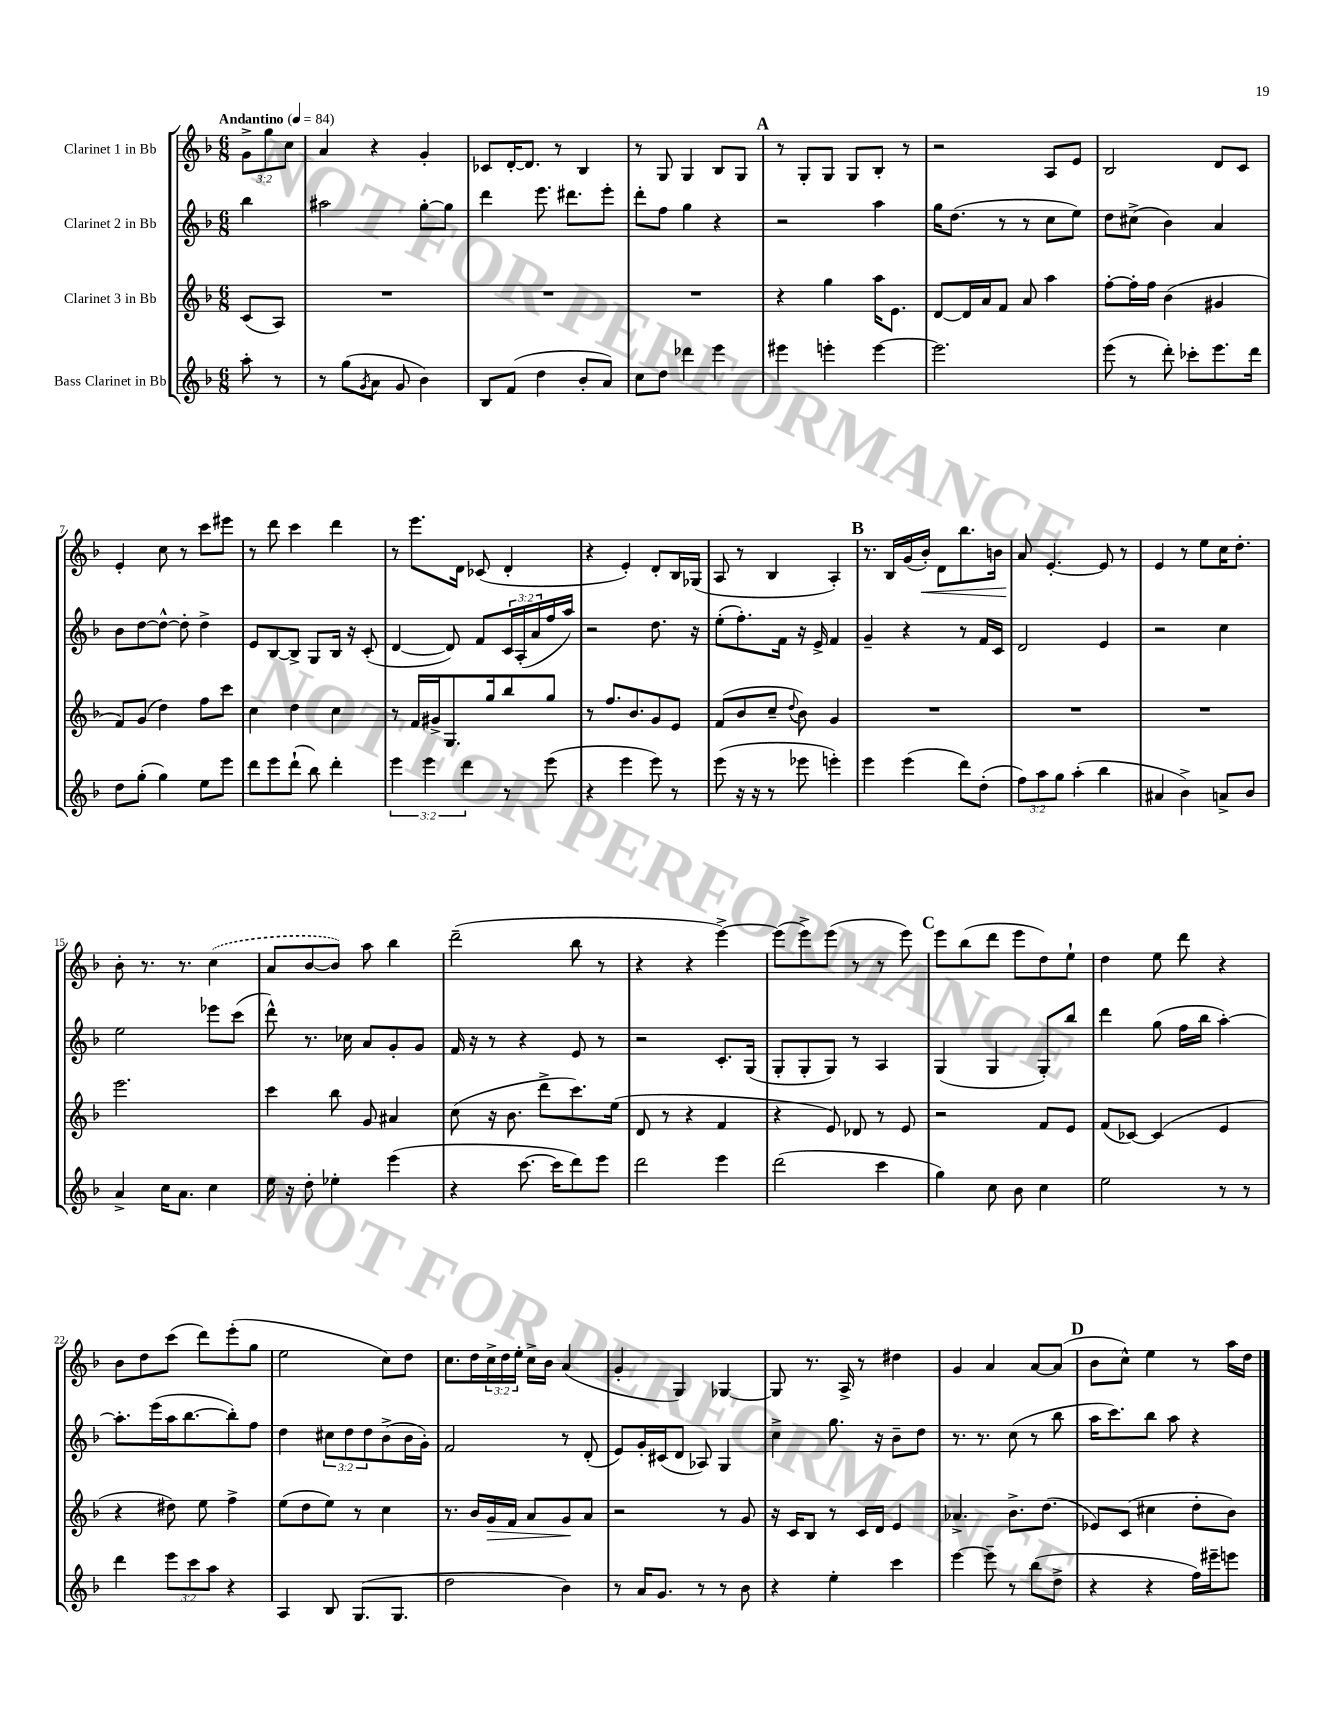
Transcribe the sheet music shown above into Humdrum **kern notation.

**kern	**kern	**kern	**kern
*staff4	*staff3	*staff2	*staff1
*clefG2	*clefG2	*clefG2	*clefG2
*k[b-]	*k[b-]	*k[b-]	*k[b-]
*M6/8	*M6/8	*M6/8	*M6/8
*MM84	*MM84	*MM84	*MM84
8aa'	(8c	4bb-	12g^
.	.	.	12gg
8r	8A)	.	.
.	.	.	12cc
=	=	=	=
8r	2.r	2aa#	4a
(8gg	.	.	.
8qg	.	.	.
8a	.	.	4r
8g	.	.	.
4b-)	.	[8gg'	4g'
.	.	8gg]	.
=	=	=	=
8B-	2.r	4ddd	8c-
(8f	.	.	[16d'
.	.	.	8.d]
4dd	.	8.eee	.
.	.	.	8r
.	.	8.ddd#	.
8b-'	.	.	4B-
8a)	.	8eee'	.
=	=	=	=
8cc	2.r	8ddd'	8r
8dd	.	8ff	8G
4ddd-	.	4gg	4G
4eee	.	4r	8B-
.	.	.	8G
=	=	=	=
4eee#	4r	2r	8r
.	.	.	8G'
4eee'	4gg	.	8G
.	.	.	8G
[4eee	16aa	4aa	8B-'
.	8.e	.	.
.	.	.	8r
=	=	=	=
2.eee]	[8d	16gg	2r
.	.	(8.dd	.
.	16d]	.	.
.	16a	.	.
.	8f	8r	.
.	8a	8r	.
.	4aa	8cc	8A
.	.	8ee)	8e
=	=	=	=
(8eee	[8ff'	8dd	2B-
8r	16ff']	(8cc#^	.
.	16ff	.	.
8ddd')	(4b-	4b-)	.
8ccc-'	.	.	.
8.eee	4g#	4a	8d
.	.	.	8c
16ddd	.	.	.
=	=	=	=
8dd	8f)	8b-	4e'
(8gg'	(8g	[8dd	.
4gg)	4dd)	8dd^^_	8cc
.	.	8dd']	8r
8ee	8ff	4dd^	8ccc
8eee	8ccc	.	8eee#
=	=	=	=
8ddd	4cc	8e	8r
8eee	.	[8B-	8ddd
(8ddd`	4dd	8B-^]	4ccc
8bb-)	.	8G	.
4ddd'	4cc	16B-	4ddd
.	.	16r	.
.	.	(8c'	.
=	=	=	=
6eee	8r	[4d	8r
.	16f	.	8.eee
6eee	.	.	.
.	16g#^	.	.
.	8.G	8d])	.
.	.	.	16d
6ddd	.	.	.
.	.	8f	(8c-
.	16gg	.	.
8r	8bb-	24c	4d'
.	.	(24A'	.
.	.	24a	.
(8eee	8gg	16ff	.
.	.	16aa)	.
=	=	=	=
4r	8r	2r	4r
.	8.ff	.	.
4eee	.	.	4e')
.	8.b-	.	.
8eee)	8g	8.dd	8d'
8r	8e	.	16B-
.	.	16r	(16G-
=	=	=	=
(8eee	(8f	(8ee'	8A
16r	8b-	8.ff')	8r
16r	.	.	.
8r	8cc~	.	4B-
.	.	16f	.
.	8qqdd	.	.
8eee-	8b-)	16r	.
.	.	16e^	.
4eee')	4g	4f	4A')
=	=	=	=
4eee	2.r	4g~	8.r
.	.	.	16B-
(4eee	.	4r	(16g
.	.	.	16b-')
.	.	.	8d
8ddd)	.	8r	8.bb-
(8dd'	.	16f	.
.	.	16c	16b
=	=	=	=
12ff)	2.r	2d	8a
12aa	.	.	.
.	.	.	[4.e'
12gg	.	.	.
(4aa'	.	.	.
4bb-	.	4e	8e]
.	.	.	8r
=	=	=	=
4a#	2.r	2r	4e
4b-^)	.	.	8r
.	.	.	8ee
8a^	.	4cc	16cc
.	.	.	8.dd'
8b-	.	.	.
=	=	=	=
4a^	2.eee	2ee	8b-'
.	.	.	8.r
16cc	.	.	.
8.a	.	.	8.r
4cc	.	8eee-	(4cc
.	.	(8ccc	.
=	=	=	=
16ee	4ccc	8ddd^^)	8a
16r	.	.	.
8dd'	.	8.r	[8b-
4ee-'	8bb-	.	8b-])
.	.	16cc-	.
.	8g	8a	8aa
(4eee	4a#	8g'	4bb-
.	.	8g	.
=	=	=	=
4r	(8cc	16f	(2ddd~
.	.	16r	.
.	16r	8r	.
.	8.b-	.	.
[8.ccc	.	4r	.
.	8ddd^	.	.
16ccc]	.	.	.
8ddd)	8.ccc)	8e	8bb-
8eee	.	8r	8r
.	(16ee	.	.
=	=	=	=
2ddd	8d	2r	4r
.	8r	.	.
.	4r	.	4r
4eee	4f	8.c'	[4eee^)
.	.	(16G	.
=	=	=	=
(2ddd	4r	8G'	(8eee]
.	.	8G'	8eee^)
.	8e)	8G)	(8eee
.	8d-	8r	8r
4ccc	8r	4A	8r
.	8e	.	8eee)
=	=	=	=
4gg)	2r	(4G	8eee
.	.	.	(8bb-
8cc	.	4G	8ddd
8b-	.	.	8eee
4cc	8f	8G')	8dd)
.	8e	8bb-	8ee`
=	=	=	=
2ee	(8f	4ddd	4dd
.	[8c-)	.	.
.	(4c-]	(8gg	8ee
.	.	16ff	8ddd
.	.	16bb-	.
8r	4e	[4aa')	4r
8r	.	.	.
=	=	=	=
4ddd	4r	8.aa']	8b-
.	.	.	8dd
.	.	(16eee	.
12eee	8dd#)	16aa	(8ccc
.	.	[8.bb-	.
12ccc	.	.	.
.	8ee	.	8ddd)
12aa	.	.	.
4r	4ff^	8bb-'])	(8eee'
.	.	8ff	8gg
=	=	=	=
4A	(8ee	4dd	2ee
.	8dd	.	.
8B-	8ee)	12cc#	.
.	.	12dd	.
(8.G	8r	.	.
.	.	12dd	.
.	4cc	(8b-^	8cc)
8.G	.	.	.
.	.	16b-	8dd
.	.	16g')	.
=	=	=	=
2dd	8.r	2f	8.cc
.	16b-	.	16dd
.	16g	.	24cc^
.	.	.	24dd
.	16f	.	.
.	.	.	24ee'
.	8a	.	16cc^
.	.	.	16b-
4b-)	8g	8r	(4a
.	8a	(8d'	.
=	=	=	=
8r	2r	8e)	4g'
16a	.	16g'	.
8.g	.	(16c#	.
.	.	8d	4G)
8r	.	8A-)	.
8r	8r	4G	[4G-
8b-	8g	.	.
=	=	=	=
4r	16r	4cc^	8G-]
.	16c	.	.
.	8B-	.	8.r
4ee'	8r	8.gg	.
.	.	.	16A^
.	16c	.	8r
.	16d	16r	.
4ccc	4e	8b-~	4dd#
.	.	8dd	.
=	=	=	=
[4eee	4.a-^	8.r	4g
.	.	8.r	.
8eee~]	.	.	4a
8r	8.b-^	(8cc	.
(8bb-	.	8r	[8a
.	(8.dd	.	.
8dd^	.	8bb-	(8a]
=	=	=	=
4r	8e-)	16aa	8b-
.	.	8.ccc)	.
.	(8c	.	8cc^^)
4r	4cc#	8bb-	4ee
.	.	8aa	.
16ff)	8dd'	4r	8r
16eee#~	.	.	.
8eee	8b-)	.	16aa
.	.	.	16dd
==	==	==	==
*-	*-	*-	*-
